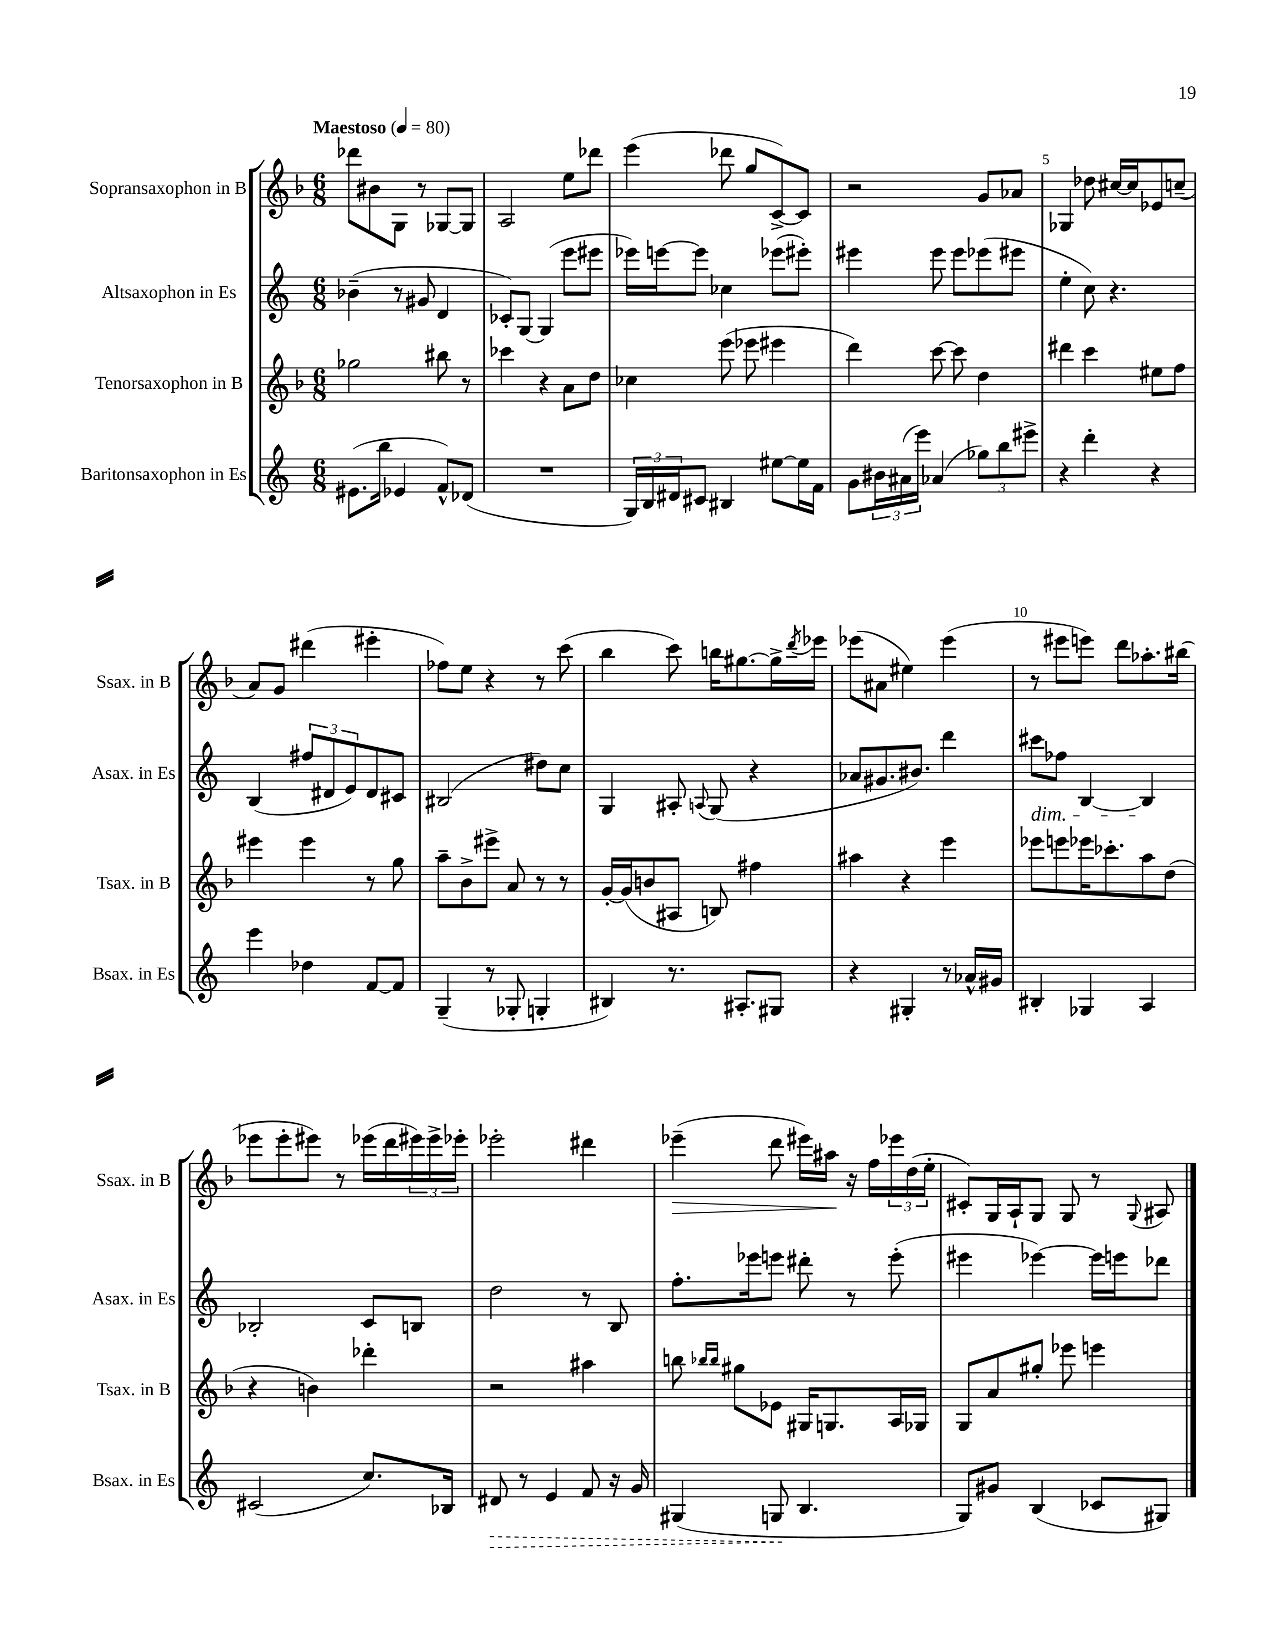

**kern	**dynam	**kern	**kern	**kern	**dynam
*part4	*part4	*part3	*part2	*part1	*part1
*staff4	*staff4	*staff3	*staff2	*staff1	*staff1
*I"Baritonsaxophon in Es	*	*I"Tenorsaxophon in B	*I"Altsaxophon in Es	*I"Sopransaxophon in B	*
*I'Bsax. in Es	*	*I'Tsax. in B	*I'Asax. in Es	*I'Ssax. in B	*
*clefG2	*	*clefG2	*clefG2	*clefG2	*
*k[]	*	*k[b-]	*k[]	*k[b-]	*
*M6/8	*	*M6/8	*M6/8	*M6/8	*
*MM80	*	*MM80	*MM80	*MM80	*
=1	=1	=1	=1	=1	=1
!	!	!	!	!LO:TX:a:B:t=Maestoso	!
(8.e#X\L	.	2gg-X\	(4b-X~\	8ddd-X\L	.
.	.	.	.	8b#X\	.
16bb\Jk	.	.	.	.	.
4e-X/	.	.	8r	8G\J	.
.	.	.	8g#X/	8r	.
8f^^/L)	.	8bb#X\	4d/	[8G-X/L	.
(8d-X/J	.	8r	.	8G-/J]	.
=2	=2	=2	=2	=2	=2
2.r	.	4ccc-X\	8c-X'/L)	2A/	.
.	.	.	[8G/J	.	.
.	.	4r	(4G/]	.	.
.	.	8a\L	8eee\L	8ee\L	.
.	.	8dd\J	8eee#X\J	8ddd-X\J	.
=3	=3	=3	=3	=3	=3
24G/LL)	.	4cc-X\	16eee-X\LL)	(4eee\	.
24B/	.	.	.	.	.
.	.	.	[16eeen\J	.	.
24d#X/J	.	.	.	.	.
8c#X/J	.	.	8eee\J]	.	.
4B#X/	.	(8eee\	4cc-X\	8ddd-X\	.
.	.	8eee-X\	.	8gg/L	.
[8ee#X\L	.	4eee#X\	(8eee-X\L	[8c^/)	.
16ee#\L]	.	.	8eee#X'\J)	8c/J]	.
16f\JJ	.	.	.	.	.
=4	=4	=4	=4	=4	=4
8g\L	.	4ddd\)	4eee#X\	2r	.
24b#X\L	.	.	.	.	.
(24a#X\	.	.	.	.	.
24eee\JJ)	.	.	.	.	.
(4a-X/	.	[8ccc\	8eee#\	.	.
.	.	8ccc\]	8eee#\L	.	.
12gg-X\L)	.	4dd\	(8eee-X\	8g/L	.
12bb\	.	.	.	.	.
.	.	.	8eee#X\J	8a-X/J	.
12eee#X^\J	.	.	.	.	.
=5	=5	=5	=5	=5	=5
4r	.	4ddd#X\	4ee'\	4G-X/	.
4ddd'\	.	4ccc\	8cc\)	8dd-X\	.
.	.	.	4.r	[16cc#X/LL	.
.	.	.	.	16cc#/J]	.
4r	.	8ee#X\L	.	8e-X/	.
.	.	8ff\J	.	(8ccn~/J	.
!!LO:LB:g=z
=6	=6	=6	=6	=6	=6
4eee\	.	4eee#X\	(4B/	8a/L)	.
.	.	.	.	8g/J	.
4dd-X\	.	4eee#\	12ff#X/L	(4ddd#X\	.
.	.	.	12d#X/	.	.
.	.	.	12e/)	.	.
[8f/L	.	8r	8d#/	4eee#X'\	.
8f/J]	.	8gg\	8c#X/J	.	.
=7	=7	=7	=7	=7	=7
(4G~/	.	8aa~\L	(2B#X/	8ff-X\L)	.
.	.	8b-^\	.	8ee\J	.
8r	.	8eee#X^\J	.	4r	.
8G-X'/	.	8a/	.	.	.
4Gn'/	.	8r	8dd#X\L)	8r	.
.	.	8r	8cc\J	(8ccc\	.
=8	=8	=8	=8	=8	=8
4B#X/)	.	[16g'/LL	4G/	4bb-\	.
.	.	(16g/J]	.	.	.
.	.	8bn/	.	.	.
8.r	.	8A#X/J	8A#X'/	8ccc\)	.
.	.	.	8qqAn/	.	.
.	.	8Bn/)	(8G/	16bbn\KL	.
8.A#X'/L	.	.	.	[8.gg#X\	.
.	.	4ff#X\	4r	.	.
8G#X/J	.	.	.	16gg#^\L]	.
.	.	.	.	8qddd/	.
.	.	.	.	16eee-X\JJ	.
=9	=9	=9	=9	=9	=9
4r	.	4aa#X\	8a-X/L	(8eee-X\L	.
.	.	.	8.g#X/	8a#X\J	.
4G#X'/	.	4r	.	4ee#X\)	.
.	.	.	8.b#X/J)	.	.
8r	.	4eee\	4ddd\	(4eee-\	.
16a-X^^/LL	.	.	.	.	.
16g#X/JJ	.	.	.	.	.
=10	=10	=10	=10	=10	=10
!	!	!	!LO:TX:b:i:t=dim.	!	!
4B#X'/	.	8eee-X\L	8ccc#X\L	8r	.
.	.	8eeen\	8ff-X\J	8eee#X\L	.
4G-X/	.	16eee-X\K	[4B/	8eeen\J)	.
.	.	8.ccc-X'\	.	.	.
.	.	.	.	8ddd\L	.
4A/	.	8aa\	4B/]	8.aa-X'\	.
.	.	(8dd\J	.	.	.
.	.	.	.	(16bb#X\Jk	.
!!LO:LB:g=z
=11	=11	=11	=11	=11	=11
(2c#X/	.	4r	2B-X'/	8eee-X\L	.
.	.	.	.	8eee-'\	.
.	.	4bn\)	.	8eee#X\J)	.
.	.	.	.	8r	.
8.cc/L)	.	4ddd-X'\	8c/L	(16eee-X\LL	.
.	.	.	.	16ddd\	.
.	.	.	8Bn/J	24eee#X\)	.
.	.	.	.	24eee#^\	.
16B-X/Jk	.	.	.	.	.
.	.	.	.	24eee-X'\JJ	.
=12	=12	=12	=12	=12	=12
!	!LO:HP:b	!	!	!	!
8d#X/	>	2r	2dd\	2eee-X'\	.
8r	.	.	.	.	.
4e/	.	.	.	.	.
8f/	.	4aa#X\	8r	4ddd#X\	.
16r	.	.	8B/	.	.
16g/	.	.	.	.	.
=13	=13	=13	=13	=13	=13
!	!	!	!	!	!LO:HP:b
(4G#X/	.	8bbn\	8.ff'\L	(4eee-X~\	>
.	.	16qqbb-X/LL	.	.	.
.	.	16qqbb-/JJ	.	.	.
.	.	8gg#X\L	.	.	.
.	.	.	16eee-X\k	.	.
8Gn/	.	8e-X\J	8eeen\J	8ddd\	.
4.B/	]	16G#X/KL	8ddd#X'\	16eee#X\LL)	.
.	.	8.Gn/	.	16aa#X\JJ	.
.	.	.	8r	16r	]
.	.	.	.	16ff\LL	.
.	.	16A/L	(8eee'\	24eee-X\	.
.	.	.	.	(24dd\	.
.	.	16G-X/JJ	.	.	.
.	.	.	.	24ee'\JJ	.
=14	=14	=14	=14	=14	=14
8G/L)	.	8G/L	4eee#X\	8c#X'/L)	.
8g#X/J	.	8a/	.	16G/L	.
.	.	.	.	16A`/J	.
(4B/	.	8gg#X'/J	[4eee-X\)	8G/J	.
.	.	8eee-X\	.	8G/	.
8c-X/L	.	4eeen\	16eee-\LL]	8r	.
.	.	.	16eeen\J	.	.
.	.	.	.	8qqG/	.
8G#X/J)	.	.	8ddd-X\J	8A#X/	.
==	==	==	==	==	==
*-	*-	*-	*-	*-	*-
